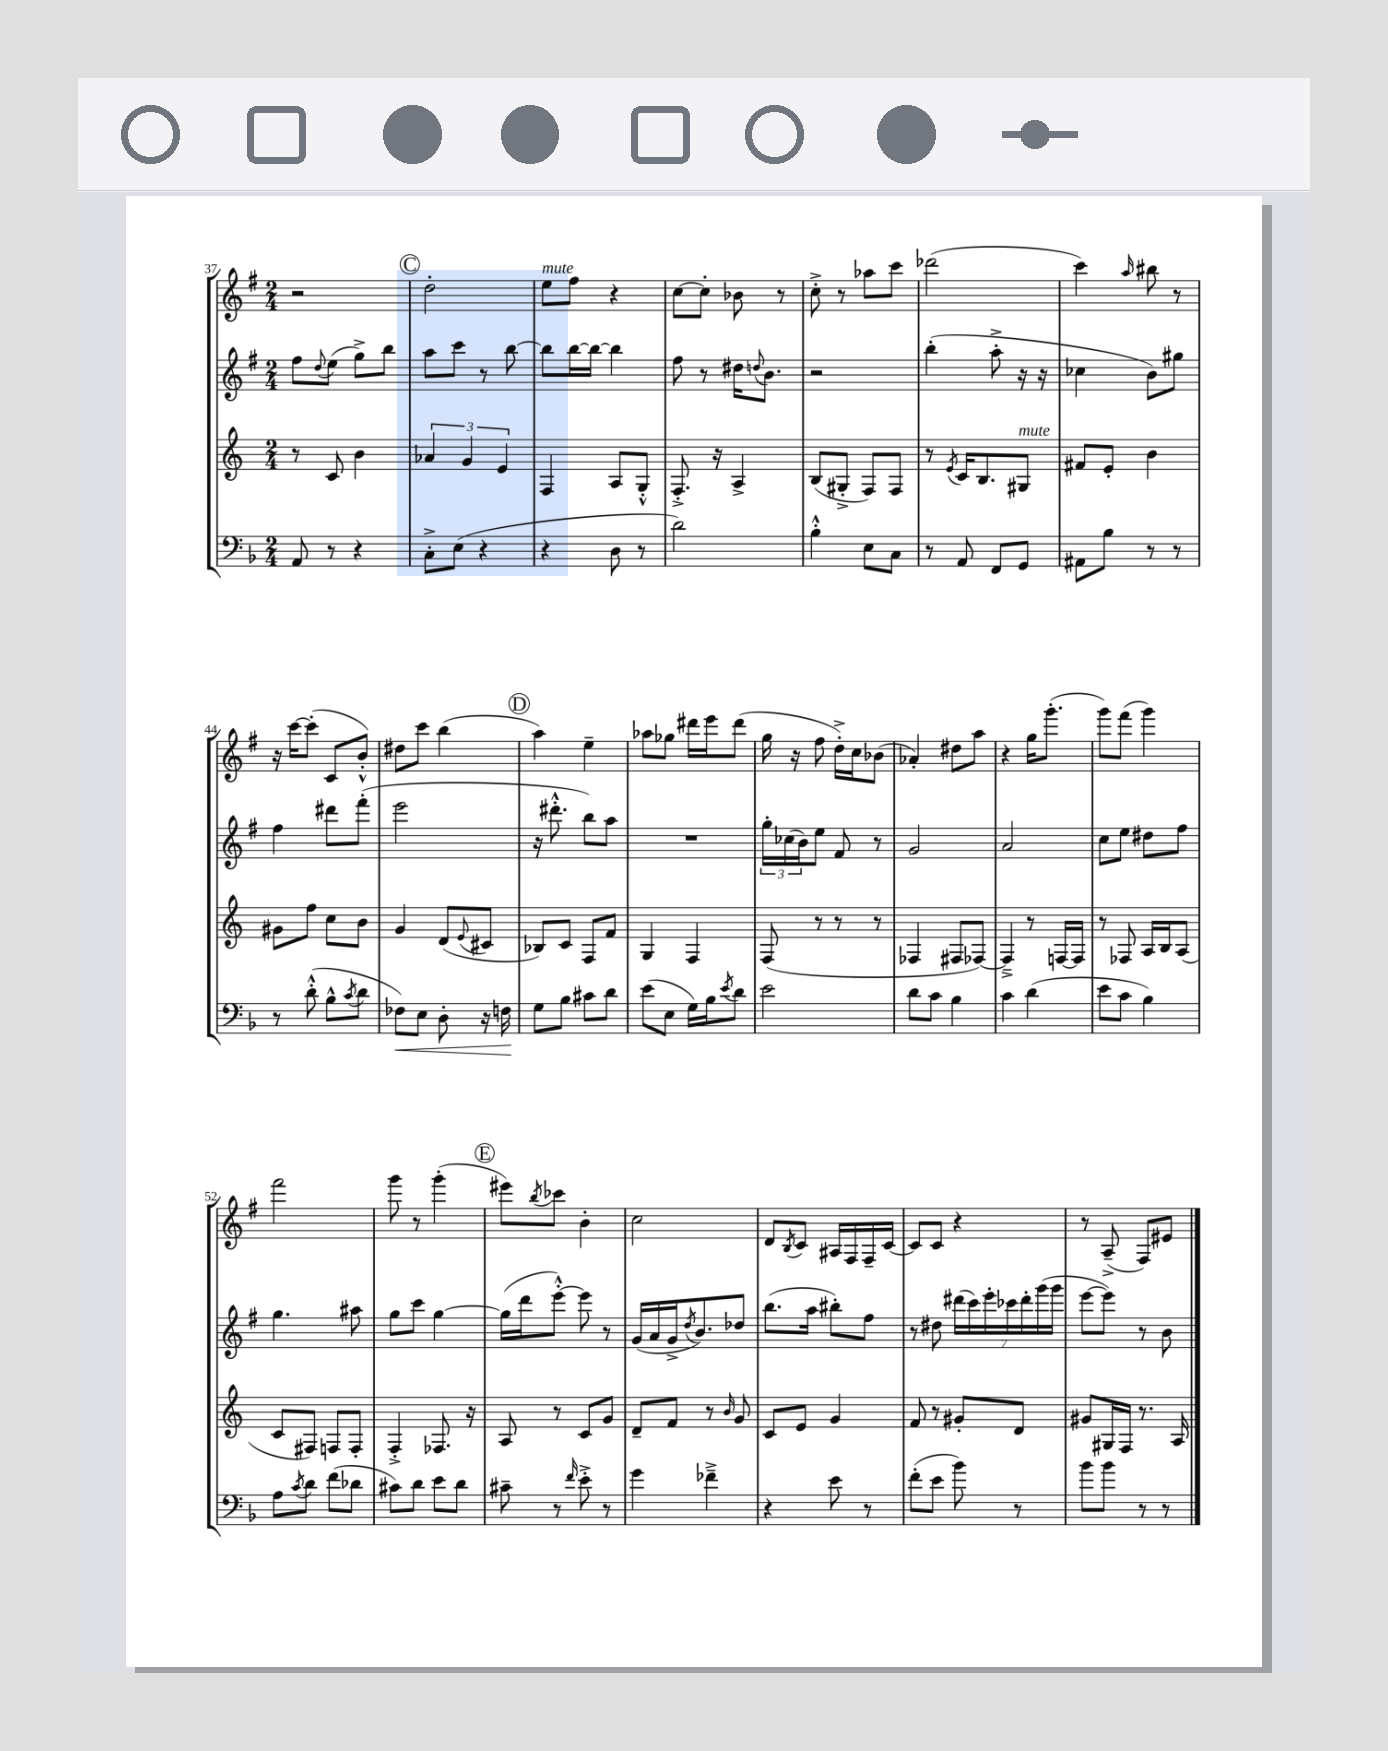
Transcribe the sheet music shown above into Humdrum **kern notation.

**kern	**kern	**kern	**kern
*staff4	*staff3	*staff2	*staff1
*clefF4	*clefG2	*clefG2	*clefG2
*k[b-]	*k[]	*k[f#]	*k[f#]
*M2/4	*M2/4	*M2/4	*M2/4
8AA	8r	8ff#	2r
.	.	8qqdd	.
8r	8c	(8ee	.
4r	4b	8gg^)	.
.	.	8bb	.
=	=	=	=
8C'^	6a-	8aa	2dd'
(8E	.	8ccc	.
.	6g	.	.
4r	.	8r	.
.	6e	.	.
.	.	[8bb	.
=	=	=	=
4r	4F	8bb]	8ee
.	.	[16bb	8ff#
.	.	16bb_	.
8D	8A	4bb]	4r
8r	8G'^^	.	.
=	=	=	=
2d)	8.F'^	8ff#	[8cc
.	.	8r	8cc']
.	16r	.	.
.	4A^	16dd#	8b-
.	.	8qqdd	.
.	.	8.b	.
.	.	.	8r
=	=	=	=
4B-'^^	(8B	2r	8cc'^
.	8G#'^	.	8r
8E	8F)	.	8aa-
8C	8F	.	8ccc
=	=	=	=
8r	8r	(4bb'	(2ddd-
.	8qe	.	.
8AA	16c	.	.
.	8.B	.	.
8FF	.	8aa'^	.
8GG	8G#	16r	.
.	.	16r	.
=	=	=	=
8AA#	8f#	4cc-	4ccc)
8B-	8e'	.	.
.	.	.	16qqaa
8r	4b	8b)	8bb#
8r	.	8gg#	8r
=	=	=	=
8r	8g#	4ff#	16r
.	.	.	[16ccc
(8d'^^	8ff	.	(8ccc']
8B-^^	8cc	8ddd#	8c
8qc	.	.	.
8d	8b	(8fff#'	8b'^^)
=	=	=	=
8F-)	4g	2eee	8dd#
8E	.	.	8ccc
8D'	(8d	.	(4bb
.	8qqe	.	.
16r	8c#	.	.
16F	.	.	.
=	=	=	=
8G	8B-)	16r	4aa)
.	.	8.ddd#'^^	.
8B-	8c	.	.
8c#	8F	8bb)	4ee~
8d	8f	8aa	.
=	=	=	=
(8e	4G	2r	8aa-
8E	.	.	8gg-
16G)	4F	.	16ddd#
16B-	.	.	16eee
8qe	.	.	.
8d	.	.	(8ddd#
=	=	=	=
2e	(8F	24gg'	16gg
.	.	(24cc-	.
.	.	.	16r
.	.	24b)	.
.	8r	8ee	8ff#
.	8r	8f#	16dd'^)
.	.	.	16cc
.	8r	8r	(8b-
=	=	=	=
8d	4F-	2g	4a-')
8c	.	.	.
4B-	8F#	.	8dd#
.	[8F-)	.	8aa
=	=	=	=
4c	4F-~^]	2a	4r
(4d	8r	.	16gg
.	.	.	(8.ggg'
.	[16F	.	.
.	16F]	.	.
=	=	=	=
8e	8r	8cc	8ggg)
8c	8F-	8ee	(8fff#
4B-)	16A	8dd#	4ggg)
.	16B	.	.
.	(8A	8ff#	.
=	=	=	=
8A	8c	4.gg	2fff#
8qc	.	.	.
8d	8F#)	.	.
(8f	8F	.	.
8d-	8F'	8aa#	.
=	=	=	=
8c#)	4F'^	8gg	8ggg
8d	.	8ccc	8r
8e	8.F-	[4gg	(4ggg'
8d	.	.	.
.	16r	.	.
=	=	=	=
8c#~	8A	(16gg]	8eee#)
.	.	16ddd	.
.	.	.	8qbb
8r	8r	[8eee'^^)	8ccc-
16qqf	.	.	.
8e'^	8c	8eee]	4b'
8r	8g	8r	.
=	=	=	=
4g	8d~	(16g	2cc
.	.	16a	.
.	8f	16g^	.
.	.	8qdd	.
.	.	8.b)	.
4f-~^	8r	.	.
.	16qqb	.	.
.	8g	8dd-	.
=	=	=	=
4r	8c	(8.bb	8d
.	.	.	8qB
.	8e	.	8c
.	.	16aa	.
8e	4g	8bb#')	16A#
.	.	.	16F#
8r	.	8ff#	16F#~
.	.	.	[16c
=	=	=	=
(8f'	8f	8r	8c]
8e	8r	8dd#	8c
8b-)	8g#'	(28ddd#	4r
.	.	28ccc)	.
.	.	28eee'	.
.	.	28ccc-	.
8r	8d	.	.
.	.	28ddd#'	.
.	.	(28ggg	.
.	.	28ggg	.
=	=	=	=
8b-	8g#	[8eee	8r
8b-	16G#	8eee])	(8A~^
.	16F	.	.
8r	8.r	8r	8F#)
8r	.	8b	8e#
.	16A	.	.
==	==	==	==
*-	*-	*-	*-
